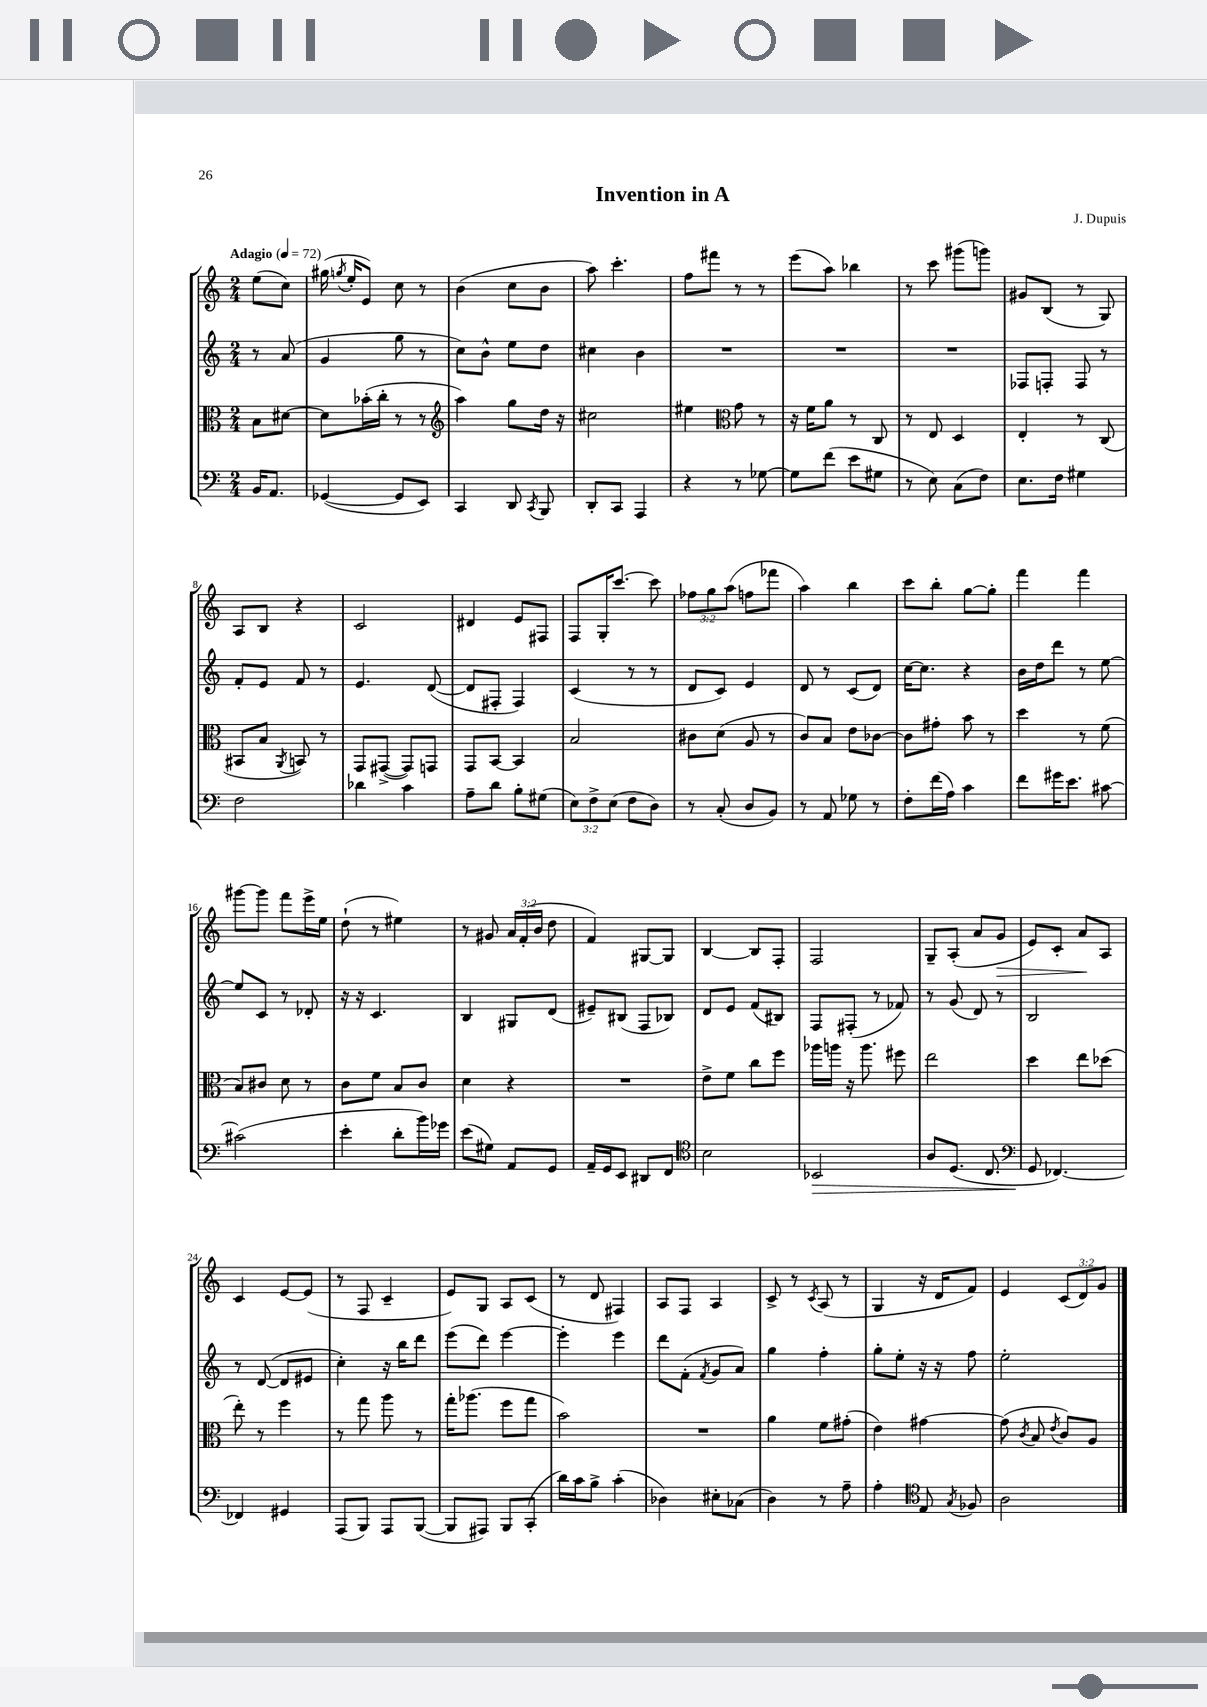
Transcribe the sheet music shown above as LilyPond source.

\header { title = "Invention in A" composer = "J. Dupuis" }
<<
\new StaffGroup <<
\new Staff = "s0" {
    \clef treble \key c \major \numericTimeSignature \time 2/4 \override Staff.TupletNumber.text = #tuplet-number::calc-fraction-text \partial 4 \tempo "Adagio" 4 = 72
    \autoBeamOff e''8[( c''8]) |
    gis''16( \acciaccatura { g''8 } e''16[-. e'8]) c''8 r8 |
    b'4( c''8[ b'8] |
    a''8) c'''4.-. |
    f''8[ fis'''8] r8 r8 |
    e'''8[( a''8]) bes''4 |
    r8 c'''8 gis'''8[( g'''8]) |
    gis'8[ b8]( r8 g8) |
    a8[ b8] r4 |
    c'2 |
    dis'4 e'8[ fis8] |
    f8[ g16-. c'''8.]~ c'''8 |
    \tuplet 3/2 { fes''8[ g''8 a''8]( } f''8[ fes'''8] |
    a''4) b''4 |
    c'''8[ b''8]-. g''8[~ g''8]-. |
    f'''4 f'''4 |
    gis'''8[~ gis'''8] f'''8[ e'''16-> e''16] |
    d''8-!( r8 eis''4) |
    r8 gis'8 \tuplet 3/2 { a'16[ f'16-.( b'16] } d''8 |
    f'4) gis8[~ gis8] |
    b4~ b8[ f8]-. |
    f2 |
    g8[-- a8]-.( a'8[ g'8]\> |
    e'8[) c'8]-. a'8[\! a8] |
    c'4 e'8[~ e'8]( |
    r8 f8 c'4-- |
    e'8[) g8] a8[ c'8]( |
    r8 d'8 fis4) |
    a8[ f8] a4 |
    c'8-> r8 \acciaccatura { c'8 } a8( r8 |
    g4 r16 d'16[ f'8]) |
    e'4 \tuplet 3/2 { c'8[( d'8) g'8] } \bar "|." |
}
\new Staff = "s1" {
    \clef treble \key c \major \numericTimeSignature \time 2/4 \partial 4
    \autoBeamOff r8 a'8( |
    g'4 g''8 r8 |
    c''8[) b'8]-^ e''8[ d''8] |
    cis''4 b'4 |
    R2 |
    R2 |
    R2 |
    fes8[ f8]-. f8 r8 |
    f'8[-. e'8] f'8 r8 |
    e'4. d'8~( |
    d'8[ fis8]-. fis4) |
    c'4( r8 r8 |
    d'8[ c'8]) e'4 |
    d'8 r8 c'8[( d'8]) |
    c''16[~ c''8.] r4 |
    b'16[ d''16 d'''8] r8 e''8~ |
    e''8[ c'8] r8 des'8-. |
    r16 r16 c'4. |
    b4 gis8[ d'8]( |
    eis'8[--) bis8]( f8[ bes8]) |
    d'8[ e'8] f'8[( bis8]) |
    f8[ fis8]-.( r8 fes'8) |
    r8 g'8( d'8) r8 |
    b2 |
    r8 d'8~( d'8[ eis'8] |
    c''4-.) r16 b''16[ d'''8] |
    e'''8[( d'''8]) e'''4~ |
    e'''4-. e'''4 |
    d'''8[ f'8]-.( \acciaccatura { f'8 } g'8[ a'8]) |
    g''4 f''4-. |
    g''8[-. e''8]-. r16 r16 f''8 |
    e''2-. \bar "|." |
}
\new Staff = "s2" {
    \clef alto \key c \major \numericTimeSignature \time 2/4 \partial 4
    \autoBeamOff b8[ dis'8]~ |
    dis'8[ bes'16-.( c''16]-. r8 r8 |
    \clef treble a''4) g''8[ d''16] r16 |
    cis''2 |
    eis''4 \clef alto g'8 r8 |
    r16 f'16[ a'8] r8 c8 |
    r8 e8 d4 |
    e4-. r8 c8( |
    bis,8[ b8] \acciaccatura { a,8 } b,8) r8 |
    g,8[ gis,8]~->( gis,8[) g,8] |
    g,8[ b,8]~ b,4 |
    b2 |
    cis'8[ d'8]( a8 r8 |
    c'8[) b8] e'8[ ces'8]~ |
    ces'8[ gis'8]-. b'8 r8 |
    d''4 r8 f'8( |
    b8[) cis'8] d'8 r8 |
    c'8[ f'8] b8[ c'8] |
    d'4 r4 |
    R2 |
    e'8[-> f'8] c''8[ f''8] |
    aes''16[ a''16] r16 a''8. fis''8 |
    e''2 |
    d''4 e''8[ des''8]( |
    e''8-.) r8 f''4 |
    r8 g''8 a''8 r8 |
    g''16[-. aes''8.]( f''8[ g''8] |
    b'2) |
    R2 |
    a'4 f'8[ gis'8]-.( |
    e'4) gis'4~ |
    gis'8( \acciaccatura { c'8 } b8 \acciaccatura { e'8 } c'8[) a8] \bar "|." |
}
\new Staff = "s3" {
    \clef bass \key c \major \numericTimeSignature \time 2/4 \override Staff.TupletNumber.text = #tuplet-number::calc-fraction-text \partial 4
    \autoBeamOff b,16[ a,8.] |
    ges,4~( ges,8[ e,8]) |
    c,4 d,8 \acciaccatura { c,8 } b,,8 |
    d,8[-. c,8] a,,4 |
    r4 r8 ges8~ |
    ges8[ f'8]( e'8[ gis8] |
    r8 e8) c8[( f8]) |
    e8.[ f16] gis4 |
    f2 |
    des'4 c'4 |
    a8[-- d'8] b8[-. gis8]( |
    \tuplet 3/2 { e8[) f8-> e8]( } f8[ d8]) |
    r8 c8-.( d8[ b,8]) |
    r8 a,8 ges8 r8 |
    f8[-. f'16( a16]) c'4 |
    f'8[ gis'16 e'8.] cis'8~ |
    cis'2( |
    e'4-. d'8[-. b'16) ges'16] |
    e'8[( gis8]) a,8[ g,8] |
    a,16[-- g,16 e,8] dis,8[ f,8] |
    \clef tenor b2 |
    bes,2\> |
    a8[ d8.]( c8. |
    \clef bass g,8\! fes,4.~) |
    fes,4 gis,4 |
    a,,8[( b,,8]) a,,8[ b,,8]~( |
    b,,8[ ais,,8]) b,,8[ c,8]-.( |
    d'16[) c'16 b8]-> c'4-.( |
    des4) eis8[-. ces8]( |
    d4) r8 a8-- |
    a4-. \clef tenor e8 \acciaccatura { g8 } fes8 |
    a2 \bar "|." |
}
>>
>>
